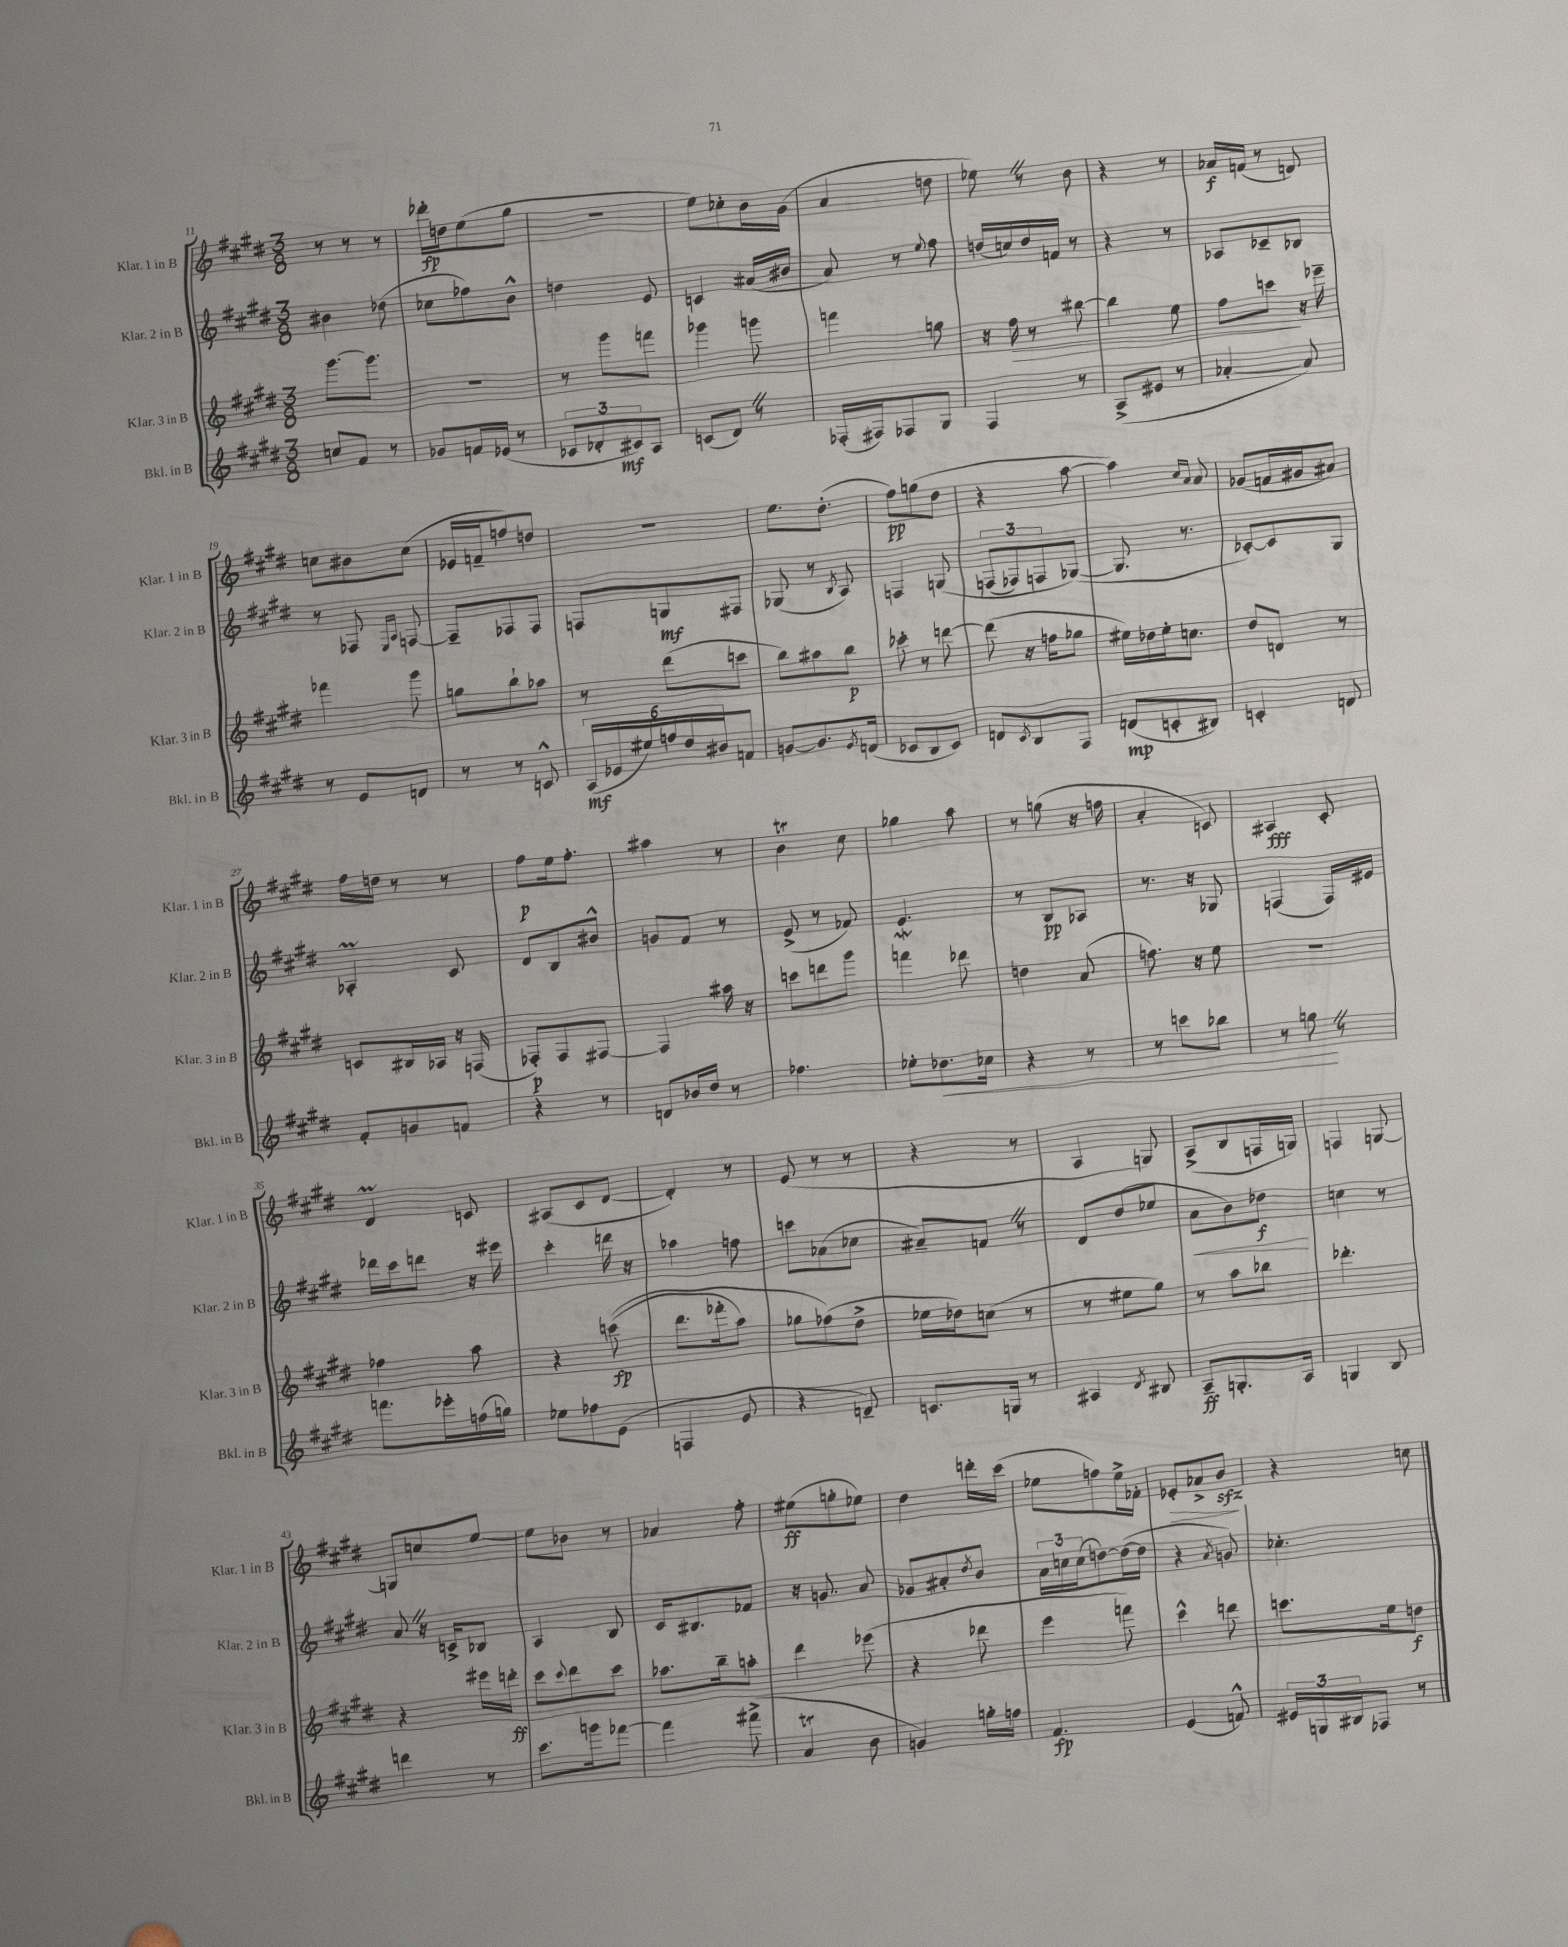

**kern	**kern	**kern	**kern
*staff4	*staff3	*staff2	*staff1
*clefG2	*clefG2	*clefG2	*clefG2
*k[f#c#g#d#]	*k[f#c#g#d#]	*k[f#c#g#d#]	*k[f#c#g#d#]
*M3/8	*M3/8	*M3/8	*M3/8
8cc	[8.ggg#	4b#	8r
8f#	.	.	8r
.	8.ggg#]	.	.
8r	.	(8dd-	8r
=	=	=	=
8g-	4.r	8cc-	16ddd-'
.	.	.	16dd
16f	.	8ff-)	(8ee
(16e-	.	.	.
8r	.	8b^^	8gg#
=	=	=	=
12c-	8r	4dd	4.r
12d-'	.	.	.
.	8ggg#	.	.
12c#)	.	.	.
8A	8fff	8e	.
=	=	=	=
(8c	4ggg-	4c	8ee)
8d#)	.	.	8cc-'
8r	8ggg	(16a#	16b
.	.	16b#	(16g#
=	=	=	=
(16F-'	4fff	8a)	4a
16F#)	.	.	.
8F-	.	8r	.
.	.	8qqee	.
8G#	8gg	8ff#	8dd
=	=	=	=
4F#	16r	(16dd	8ee-)
.	16ff#	16cc)	.
.	8r	16dd	8r
.	.	16f	.
8r	[8bb#	8r	8b
=	=	=	=
(8A^	4bb#]	4r	4r
8e#	.	.	.
8r	8ee	8r	8r
=	=	=	=
[4a-'	8ff#	8A-	16a-
.	.	.	(16f
.	8ccc	8c-~	8r
8a-])	16r	8B-	8d)
.	16eee-~	.	.
=	=	=	=
8r	4fff-	8r	8cc
8e	.	8F-	8b#
.	.	16qqE	.
.	.	16qqA	.
8d	8ggg#	[8F	(8cc
=	=	=	=
8r	8gg	8F~]	16e-
.	.	.	16f~
8r	8bb`	8F-	8ff)
8c^^	8aa-	8F-	8dd
=	=	=	=
(24A	8r	8F	4.r
24e-	.	.	.
24ee#)	.	.	.
24ff	(8ddd#	8G	.
24dd#	.	.	.
24b#	.	.	.
8f	8ccc	8F#	.
=	=	=	=
[8g	8bb)	(8G-	8.ee
8.g]	8aa#	8r	.
.	.	.	(8.dd#'
.	.	8qB	.
.	8bb	8A)	.
8qe	.	.	.
(16d	.	.	.
=	=	=	=
8c-	8ccc-'	4F	8ff#)
8B	8r	.	(8gg
8c-)	[8ddd	&(8G	8dd#
=	=	=	=
8d	(8ddd]	(12F	4r
.	.	12F-)	.
8qc#	.	.	.
8B	16r	.	.
.	.	12F	.
.	16ff	.	.
8F#	8gg-	([8G-&)	[8aa
=	=	=	=
(8d	16ee#)	8.G-]	4aa])
.	16dd-	.	.
8c'	16ee#'	.	.
.	8.cc	8.r	.
.	.	.	16qqcc#
.	.	.	16qqa
8B#)	.	.	8a
=	=	=	=
4c'	8dd#	[8c-')	(8g-
.	8d	8c-]	16f
.	.	.	16g#
8d	8r	8G#	8a#)
=	=	=	=
8f#'	8c	4A-'	16ff#
.	.	.	16dd
8g	16B#	.	8r
.	16A-	.	.
8f	16r	8c#	8r
.	(16F	.	.
=	=	=	=
4r	8F-')	8d#	8ff#
.	8F-	8B	16ee
.	.	.	8.ff#'
8r	[8F#	8b#^^	.
=	=	=	=
8d	4F#]	8g	4aa#
16b-	.	8f#	.
16dd#	.	.	.
8r	16aa#	8r	8r
.	16r	.	.
=	=	=	=
4.ff-	8ccc	(8e^	4b
.	8ddd	8r	.
.	8ggg#	8f-)	8cc#
=	=	=	=
8ee-'	4fff	4.e	4gg-
8.dd-	.	.	.
.	8ddd-	.	8aa
16cc-	.	.	.
=	=	=	=
4r	4dd	8r	8r
.	.	8B	(8gg
8r	(8a	8A-	16r
.	.	.	16ff
=	=	=	=
8r	8.ff)	8.r	4a'
8ccc	.	.	.
.	16r	16r	.
8bb-	8ee	8G-	8c)
=	=	=	=
8r	4.r	(4F	4A#
8gg	.	.	.
8r	.	16F)	8c#'
.	.	16e#	.
=	=	=	=
8.fff	4ff-	16ddd-	4d#
.	.	16ccc#	.
.	.	8ddd	.
16eee-'	.	.	.
(16ff	8aa	16r	8c
16gg)	.	16eee#	.
=	=	=	=
8ee-	4r	4ccc#'	(8A#
8ff-	.	.	8c#
(8e	&((8ccc	16ddd	[8d#
.	.	16r	.
=	=	=	=
4F	8.ddd#	4aa-	4d#'])
.	16fff-'	.	.
8e	8aa)	8ff	8r
=	=	=	=
4r	8gg-	8ccc	(8e
.	(8ff-&)	(8a-	8r
8d~)	8dd#^	8cc-	8r
=	=	=	=
8.c	16ee-	8a#~)	4r
.	16dd-)	.	.
.	(8cc	8f	.
16G	.	.	.
8r	8r	8r	8r
=	=	=	=
4A#	8r	8d#	4A
.	8ee#	(8dd#	.
8qd#	.	.	.
8B#	8gg#)	8ee-	8G)
=	=	=	=
8A~	8r	8a	(8A^
8.G'	8aa	8b)	8B
.	8bb-	8dd-	16F
16A	.	.	16G)
=	=	=	=
4G	4.ddd-'	4cc	4F
8B	.	8r	[8G
=	=	=	=
4ddd	4r	8a	8G]
.	.	16r	8cc
.	.	16c^	.
8r	16eee#	8B-	[8ee
.	16ddd'	.	.
=	=	=	=
8.ccc#	8ccc#	4A	8ee]
.	8qqccc#	.	.
.	8ddd#	.	8b-
16ggg	.	.	.
[8fff-	8ccc#	8B	8r
=	=	=	=
4fff-]	8.aa-	16c#	4a-
.	.	8.B#	.
.	16bb~	.	.
(8fff#^	8aa'	8f-	8ff#'
=	=	=	=
4a	4ddd#	16r	(8ee#
.	.	8.g	.
.	.	.	8gg'
8b	(8eee-	8a	8ee-)
=	=	=	=
4g)	4r	8g-	4dd#
.	.	8a#'	.
.	.	8qdd#	.
16gg'	8ddd-	8b	16ddd'
16ff	.	.	(16ccc#
=	=	=	=
4.f#	4eee	24a	8ee-
.	.	24cc	.
.	.	(24cc	.
.	.	[8dd)	8ff)
.	8fff)	(16dd_	16ee-^
.	.	16dd]	16f-'
=	=	=	=
(4e	4ccc#^^	4r	8e-'
.	.	.	8a-^
.	.	8qa	.
8f^^)	8ddd	8g)	8b
=	=	=	=
24e#	8.ccc	4.cc-'	4r
24G	.	.	.
24B#	.	.	.
8F-	.	.	.
.	16ee	.	.
8r	8dd	.	8cc
==	==	==	==
*-	*-	*-	*-
